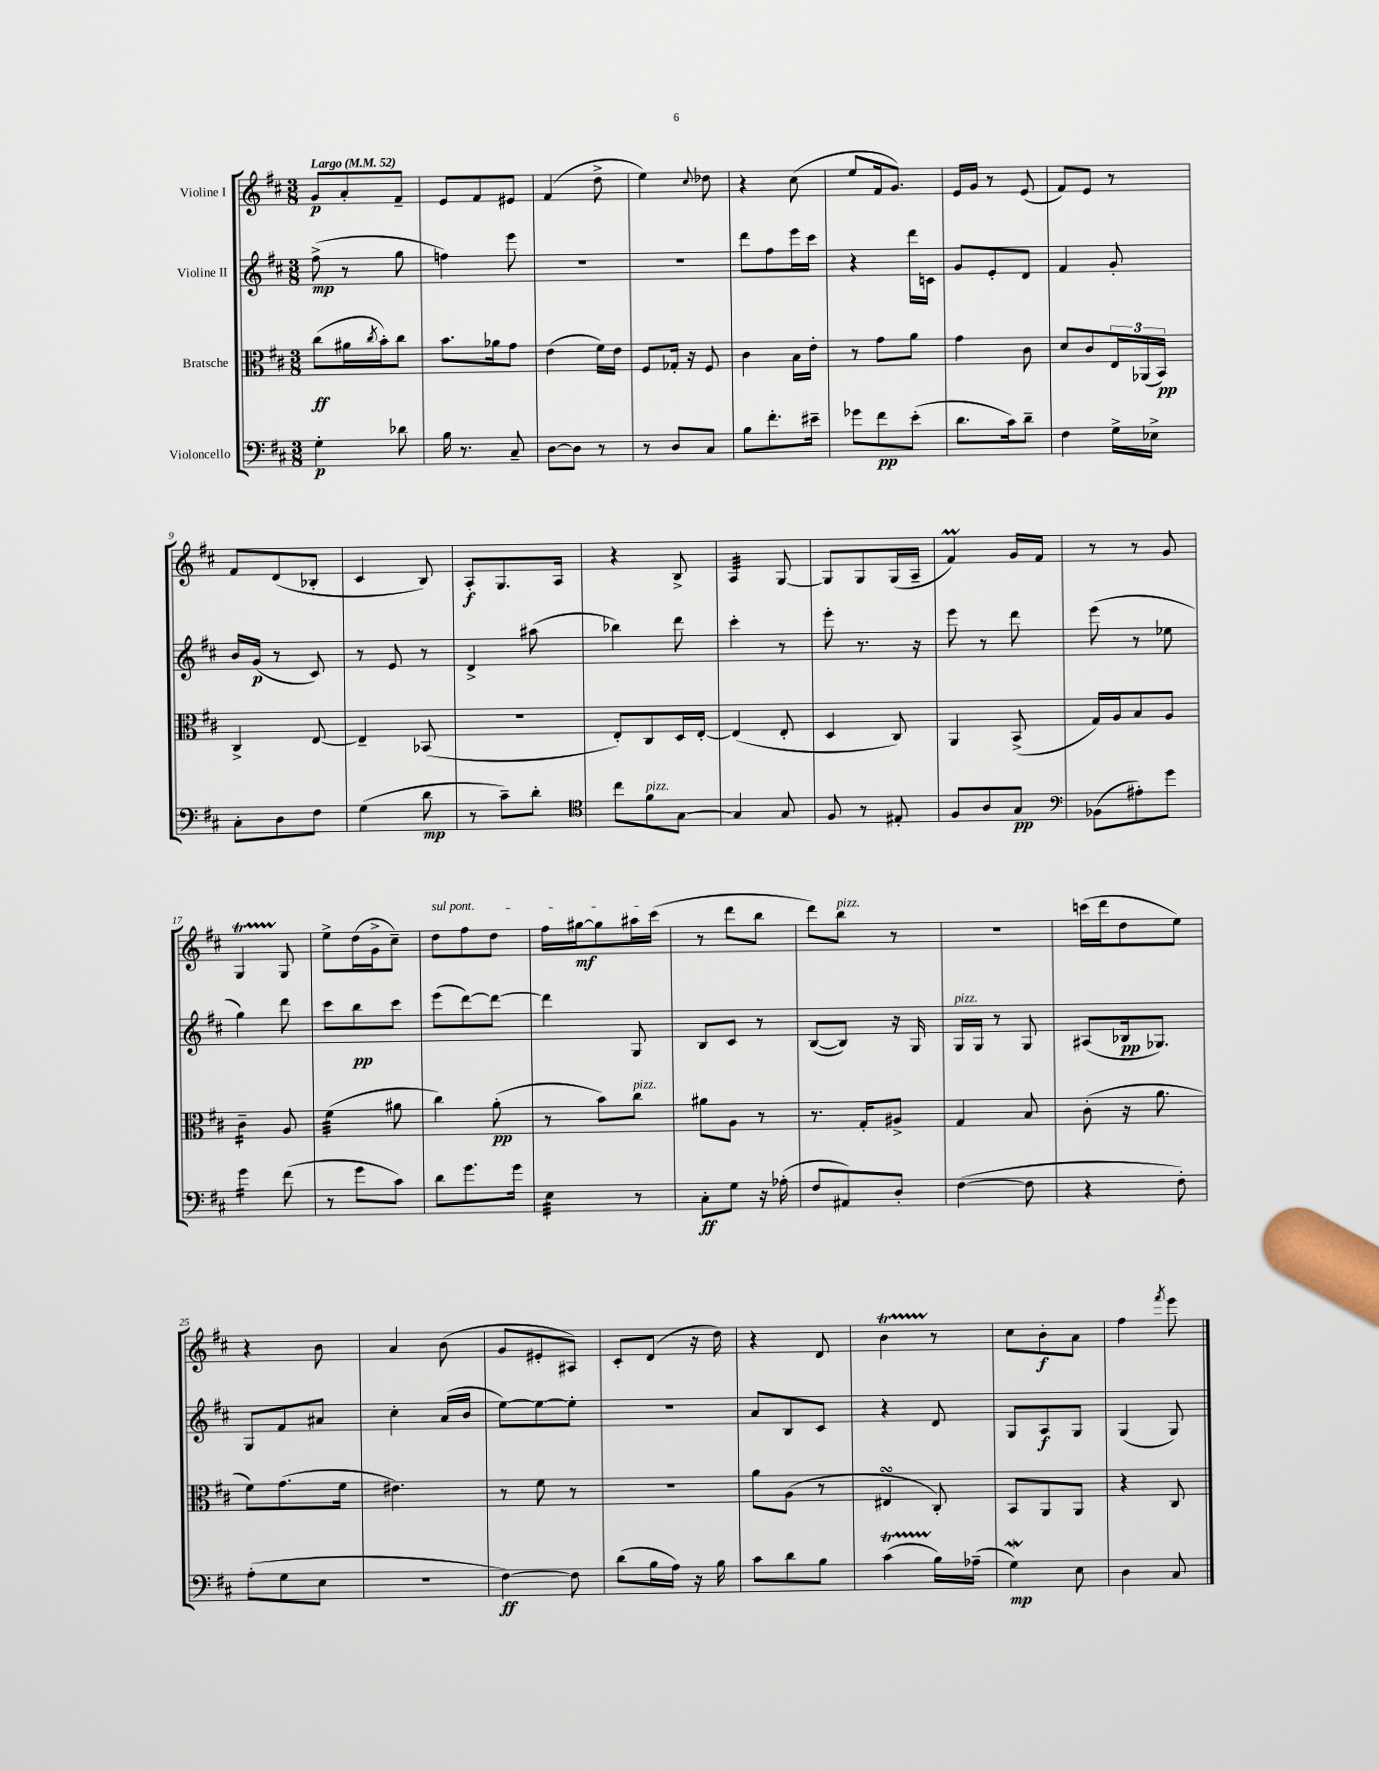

**kern	**kern	**kern	**kern
*staff4	*staff3	*staff2	*staff1
*clefF4	*clefC3	*clefG2	*clefG2
*k[f#c#]	*k[f#c#]	*k[f#c#]	*k[f#c#]
*M3/8	*M3/8	*M3/8	*M3/8
*MM52	*MM52	*MM52	*MM52
4G'\	(8cc#\L	(8ff#^\	8g/L
.	16a#\L	8r	8a'/
.	8qcc#/	.	.
.	16b'\J)	.	.
8d-\	8cc#\J	8gg\	8f#~/J
=	=	=	=
16B\	8.b\L	4ff\)	8e/L
8.r	.	.	.
.	.	.	8f#/
.	16a-\k	.	.
8C#~/	8g\J	8eee\	8e#/J
=	=	=	=
[8D\L	(4e\	4.r	(4f#/
8D\]J	.	.	.
8r	16f#\LL)	.	8dd^\
.	16e\JJ	.	.
=	=	=	=
8r	8F#/L	4.r	4ee\)
8D/L	16G-'/Jk	.	.
.	16r	.	.
.	.	.	8qqcc#/
8C#/J	8F#/	.	8dd-\
=	=	=	=
8B\L	4c#\	8ddd\L	4r
8.f#'\	.	8ff#\	.
.	16B\LL	16eee\L	(8cc#\
16e#~\Jk	16e'\JJ	16ccc#\JJ	.
=	=	=	=
8g-\L	8r	4r	8ee/L
8f#\	8g\L	.	16f#/k
.	.	.	8.g/J)
(8e'\J	8a\J	16ddd\LL	.
.	.	16c\JJ	.
=	=	=	=
8.d\L	4g\	8g/L	16e/LL
.	.	.	16g/JJ
.	.	8e'/	8r
16c#\k)	.	.	.
8d~\J	8c#\	8d/J	(8e/
=	=	=	=
4F#\	8d/L	4f#/	8f#/L)
.	8c#/	.	8e/J
16G^\LL	24E/L	8g'/	8r
.	(24AA-/	.	.
16E-^\JJ	.	.	.
.	24BB/JJ)	.	.
=	=	=	=
8C#'\L	4C#^/	16b/LL	8f#/L
.	.	(16g/JJ	.
8D\	.	8r	(8d/
8F#\J	[8E/	8c#/)	8B-'/J
=	=	=	=
(4G\	4E~/]	8r	4c#/
.	.	8e/	.
8d\	(8BB-/	8r	8B/)
=	=	=	=
8r	4.r	4d^/	8A'/L
8c#~\L)	.	.	8.G/
8d'\J	.	(8aa#\	.
.	.	.	16A/Jk
=	=	=	=
*clefC4	*	*	*
8cc#\L	8E'/L)	4bb-\)	4r
8f#\	8C#/	.	.
[8G\J	16D/L	8ddd\	8B^/
.	[16E'/JJ	.	.
=	=	=	=
4G/]	(4E/]	4ccc#'\	4A/
8G/	8E'/	8r	[8G/
=	=	=	=
8F#/	4D/	8eee'\	8G/]L
8r	.	8.r	8G/
8E#'/	8C#/)	.	(16G/L
.	.	16r	16A~/JJ
=	=	=	=
8F#/L	4AA/	8eee\	4f#/)
8A/	.	8r	.
8G/J	(8BB^/	8ddd\	16g/LL
.	.	.	16f#/JJ
=	=	=	=
*clefF4	*	*	*
(8BB-\L	16G/LL)	(8eee\	8r
.	16A/J	.	.
8A#'\)	8B/	8r	8r
8g\J	8A/J	8ee-\	8g/
=	=	=	=
4g\	4c#~\	4gg\)	4G/
(8f#\	8A/	8ddd\	8G/
=	=	=	=
8r	(4f#\	8ccc#\L	8ee^\L
8g\L	.	8bb\	(16dd\L
.	.	.	16g^\J
8c#\J)	8a#\	8ccc#\J	8cc#~\J)
=	=	=	=
8d\L	4cc#\)	(8eee\L	8dd\L
8.g\	.	[8ddd\)	8ff#\
.	(8a'\	8ddd\_J	8dd\J
16g\Jk	.	.	.
=	=	=	=
4E\	8r	4ddd\]	16ff#\LL
.	.	.	[16gg#\J
.	8b\L)	.	8gg#\]
8r	8cc#\J	8G/	16aa#\L
.	.	.	(16ccc#\JJ
=	=	=	=
8C#'\L	8a#\L	8B/L	8r
8G\J	8A\J	8c#/J	8ddd\L
16r	8r	8r	8bb\J
(16A-'\	.	.	.
=	=	=	=
8F#/L	8.r	([8B/L	8ddd\L)
8AA#/)	.	8B/]J)	8bb\J
.	16G'/LK	.	.
8D'/J	8A#^/J	16r	8r
.	.	16G/	.
=	=	=	=
([4F#\	4G/	16G/LL	4.r
.	.	16G/JJ	.
.	.	8r	.
8F#\]	8B/	8G/	.
=	=	=	=
4r	(8c#'\	(8A#/L	(16ccc\LL
.	.	.	16ddd\J
.	16r	16B-/k	8dd\
.	8.a\	8.G-/J)	.
8F#'\)	.	.	8ee\J)
=	=	=	=
(8A'\L	8f#\L)	8G/L	4r
8G\	(8.g\	8f#/	.
8E\J	.	8a#/J	8b\
.	16f#\Jk	.	.
=	=	=	=
4.r	4.e#\)	4cc#'\	4a/
.	.	(16a/LL	(8b\
.	.	16b/JJ	.
=	=	=	=
[4F#\)	8r	[8ee\L)	8g/L
.	8f#\	8ee\_	8e#'/
8F#\]	8r	8ee'\]J	8A#/J)
=	=	=	=
(8d\L	4.r	4.r	8c#'/L
16B\L	.	.	(8d/J
16A\JJ)	.	.	.
16r	.	.	16r
16B\	.	.	16dd\)
=	=	=	=
8c#\L	8a\L	8a/L	4r
8d\	(8A\J	8B/	.
8B\J	8r	8c#/J	8d/
=	=	=	=
(4c#\	4E#/	4r	4b\
16B\LL)	8C#'/)	8d/	8r
(16A-~\JJ	.	.	.
=	=	=	=
4G\)	8BB/L	8G/L	8cc#\L
.	8AA/	8A/	8b'\
8E\	8AA/J	8G/J	8a\J
=	=	=	=
4D\	4r	(4G/	4ff#\
.	.	.	8qfff#/
8C#/	8C#/	8G/)	8eee\
==	==	==	==
*-	*-	*-	*-
